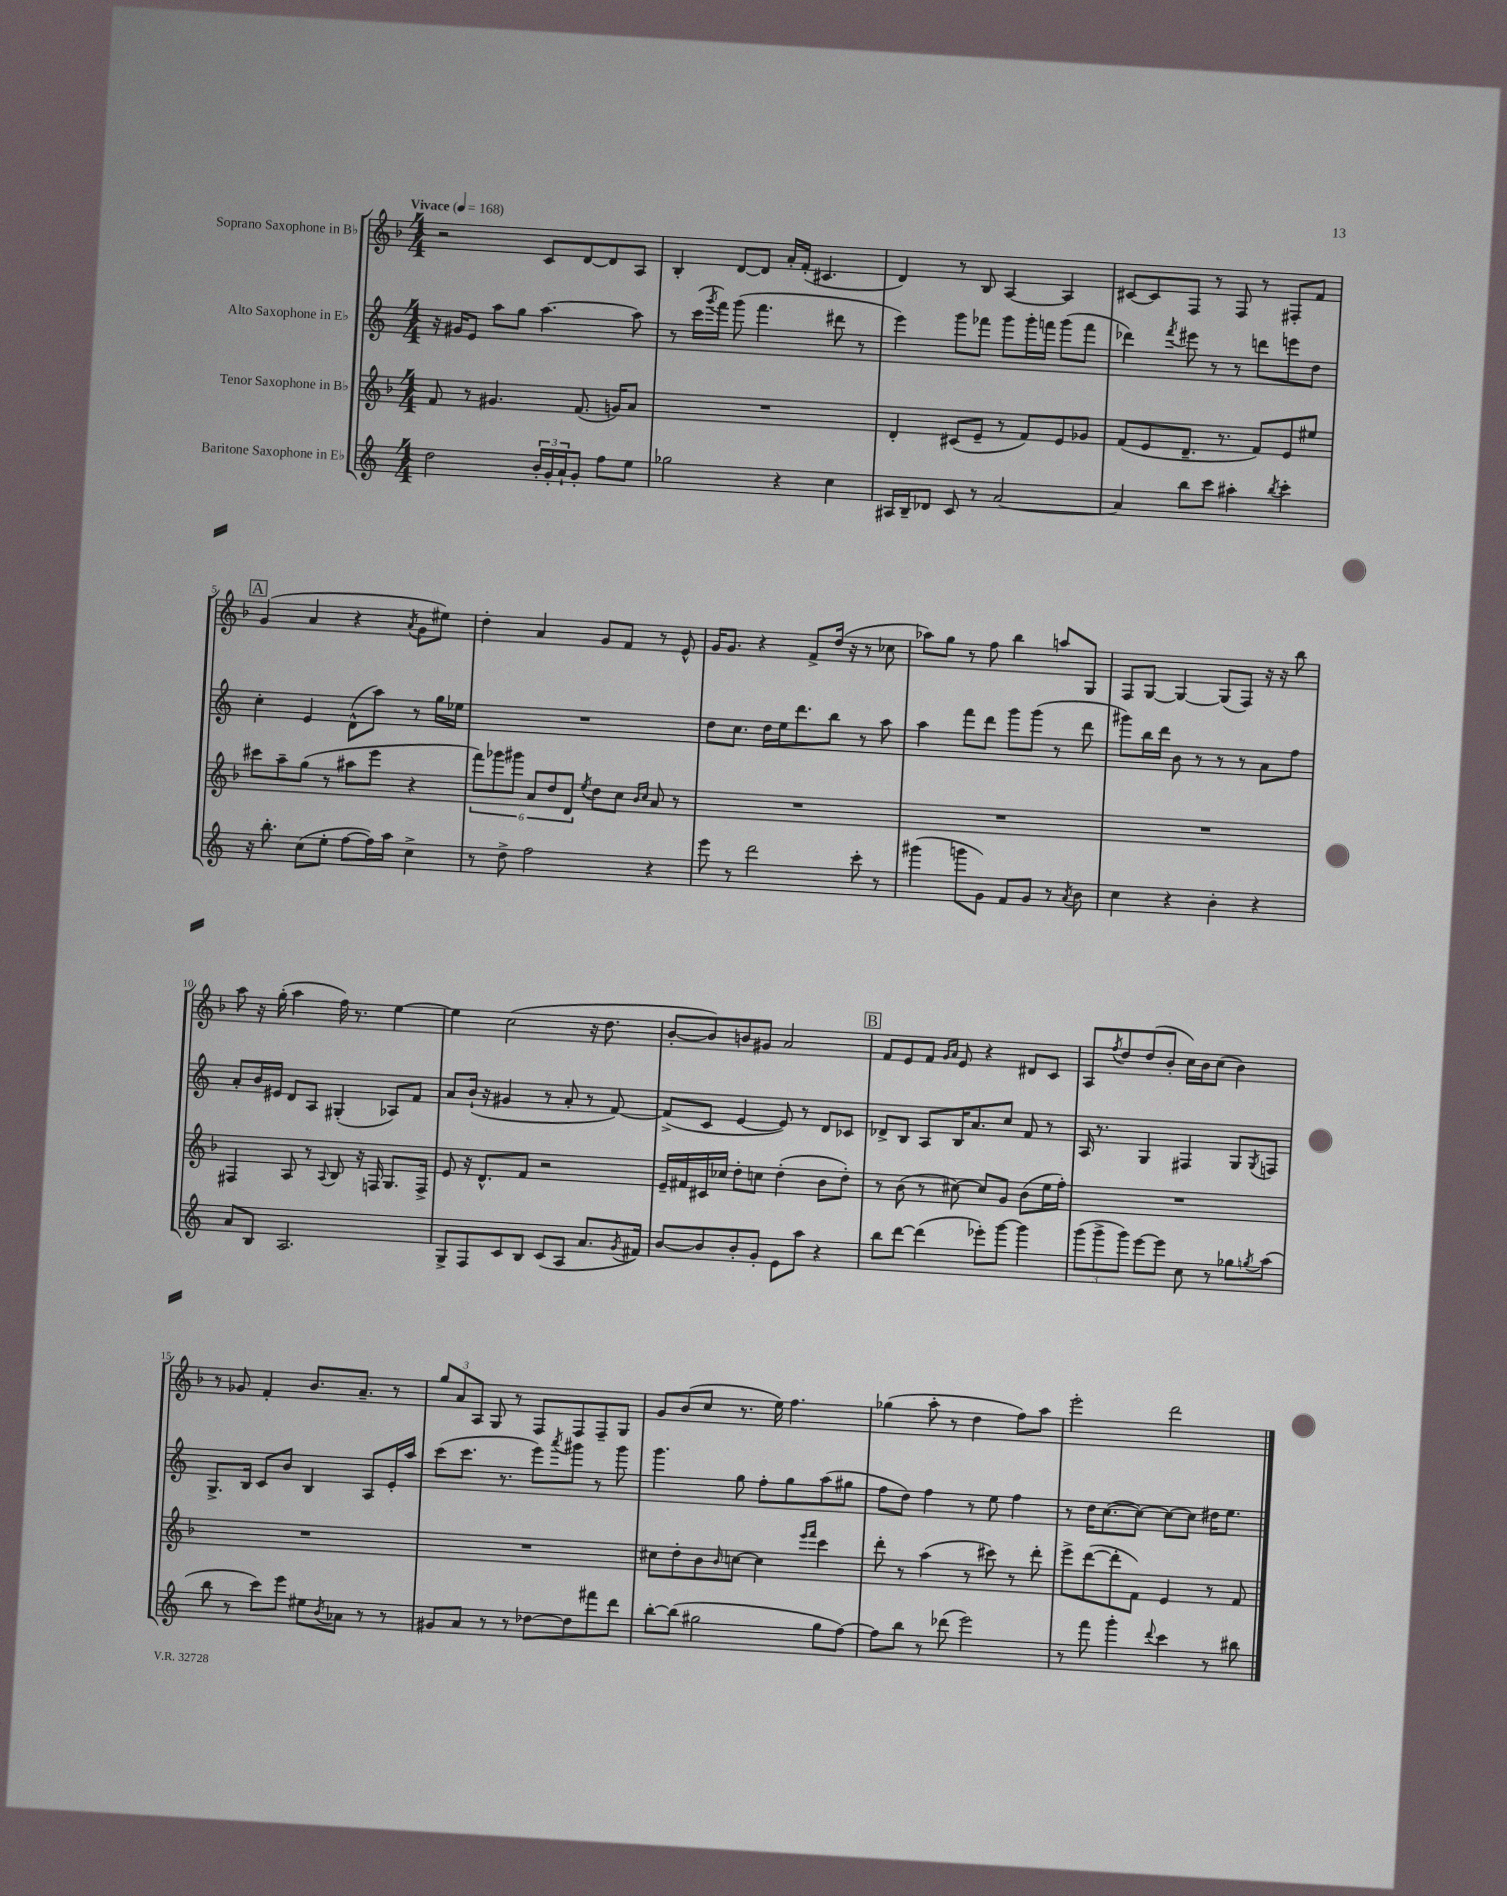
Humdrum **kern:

**kern	**kern	**kern	**kern
*part4	*part3	*part2	*part1
*staff4	*staff3	*staff2	*staff1
*I"Baritone Saxophone in E♭	*I"Tenor Saxophone in B♭	*I"Alto Saxophone in E♭	*I"Soprano Saxophone in B♭
*clefG2	*clefG2	*clefG2	*clefG2
*k[]	*k[b-]	*k[]	*k[b-]
*M4/4	*M4/4	*M4/4	*M4/4
*MM168	*MM168	*MM168	*MM168
=1	=1	=1	=1
!	!	!	!LO:TX:a:B:t=Vivace
2dd\	8f/	16r	2r
.	.	16g#X/KL	.
.	8r	8e/J	.
.	4.g#X/	8aa\L	.
.	.	8gg\J	.
24b'/LL	.	[4.aa\	8c/L
24g'/	.	.	.
24a`/J	.	.	.
8g'/J	(8.f/	.	[8d/
8ff\L	.	.	8d/]
.	16gn/KL)	.	.
8ee\J	8a/J	8aa\]	8A/J
=2	=2	=2	=2
2gg-X\	1r	8r	4B-'/
.	.	(16ccc\LL	.
.	.	8qggg/	.
.	.	16fff\JJ)	.
.	.	(8ggg\	[8d/L
.	.	4.fff\	8d/J]
4r	.	.	16a'/LL
.	.	.	(16f'/JJ
.	.	.	4.c#X/
4cc\	.	8ddd#X\	.
.	.	8r	.
=3	=3	=3	=3
16A#X/LL	4d'/	4eee\)	4d/)
16B~/J	.	.	.
8d-X/J	.	.	.
8c/	(8c#X/L	8ggg\L	8r
8r	8e~/J	8fff-X\J	8B-/
[2a/	8r	8ggg\L	[4A/
.	8f/L)	16ggg'\L	.
.	.	16fffn\JJ	.
.	8e/	(8ggg\L	4A/]
.	8g-X/J	8fff\J	.
=4	=4	=4	=4
4a/]	(8f/L	4ddd-X\)	[8c#X/L
.	8e/	.	8c#/]
.	.	8qfff/	.
8bb\L	8.d~/J	8eee#X\	8F/J
8ccc\J	.	8r	8r
.	8.r	.	.
4aa#X'\	.	8r	8F/
.	8f/L)	8dddn\L	8r
8qbb/	.	.	.
4ccc'\	8e/	8eeen\	8F#X'/L
.	8ee#X/J	8dd\J	8f/J
!!LO:LB:g=z
!!LO:REH:place=s1:t=A
=5	=5	=5	=5
16r	8ccc#X\L	4cc'\	(4g/
8.bb'\	.	.	.
.	8aa~\	.	.
(8cc\L	(8gg\J	4e/	4a/
8ee'\J	8r	.	.
[8ff\L	8aa#X\L	(8d^^\L	4r
16ff\L])	8eee\J	8aa\J)	.
16aa\JJ	.	.	.
.	.	.	8qa/
4cc^\	4r	8r	8g\L
.	.	16gg\LL	8ee#X\J)
.	.	16ee-X\JJ	.
=6	=6	=6	=6
8r	12fff\L)	1r	4dd'\
.	12ggg-X\	.	.
8dd^\	.	.	.
.	12ggg#X\J	.	.
2ff\	12a/L	.	4a/
.	12dd/	.	.
.	12d/J	.	.
.	8qee/	.	.
.	8dd\L	.	8g/L
.	8cc\J	.	8f/J
.	16qqb-/LL	.	.
.	16qqcc/JJ	.	.
4r	8a/	.	8r
.	8r	.	8e^^/
=7	=7	=7	=7
8eee\	1r	8dd\L	16g/KL
.	.	.	8.g/J
8r	.	8.cc\J	.
2ddd\	.	.	4r
.	.	16dd\LL	.
.	.	16ee\J	.
.	.	8.ddd\	.
.	.	.	8f^/L
.	.	8bb\J	(16dd/Jk
.	.	.	16r
8ccc'\	.	8r	8r
8r	.	8aa\	8cc-X\
=8	=8	=8	=8
(4ggg#X\	1r	4aa\	8aa-X\L)
.	.	.	8gg\J
8gggn\L	.	8fff\L	8r
8g\J)	.	8ddd\J	8ff\
8f/L	.	8ggg\L	4bb-\
8g/J	.	(8ggg\J	.
8r	.	8r	8aan/L
8qa/	.	.	.
8b\	.	8ddd\	8G/J
=9	=9	=9	=9
4cc\	1r	8ggg#X\L)	8F/L
.	.	16bb\L	[8G/J
.	.	16ddd\JJ	.
4r	.	8b\	4G/_
.	.	8r	.
4b'\	.	8r	(8G/L]
.	.	8r	8F/J)
4r	.	8a\L	16r
.	.	.	16r
.	.	8ff\J	8bb-\
!!LO:LB:g=z
=10	=10	=10	=10
8a/L	4F#X/	8a'/L	8aa\
8B/J	.	16b/L	16r
.	.	16e#X/JJ	(16gg'\
2.A/	8A/	8d/L	4aa\
.	8r	8A/J	.
.	8qqA/	.	.
.	8B-/	(4G#X'/	16ff\)
.	.	.	8.r
.	16r	.	.
.	16Fn/	.	.
.	8.G/L	8A-X/L)	[4ee\
.	.	8f/J	.
.	16F^/Jk	.	.
=11	=11	=11	=11
8G^/L	8e/	8a/L	4ee\]
8F/	16r	(16b`/Jk	.
.	8.d^^/L	16r	.
8c/	.	4g#X/	(2cc\
8B/J	8f/J	.	.
(8c/L	2r	8r	.
8A/J	.	8a'/	.
8.a/L	.	8r	16r
.	.	.	8.dd\
.	.	[8f/)	.
8qg/	.	.	.
16f#X/Jk)	.	.	.
=12	=12	=12	=12
[8b/L	16e~/LL	(8f^/L]	[8b-'/L
.	16f#X/	.	.
8b/]	16c#X/	8c/J	8b-/])
.	16cc-X/JJ	.	.
8b'/	8dd'\L	[4e/	8bn/
8g'/J	8ccn\J	.	8g#X/J
8e\L	(4dd'\	8e/])	2a/
8aa\J	.	8r	.
4r	8b-\L	8d/L	.
.	8dd'\J)	8c-X/J	.
!!LO:REH:place=s1:t=B
=13	=13	=13	=13
8bb\L	8r	8d-X^/L	8f/L
[8ddd\J	(8b-\	8B/J	8e/
(4ddd\]	8r	8A/L	8f/J
.	.	.	16qqg/LL
.	.	.	16qqa/JJ
.	[8cc#X\)	16B/K	8e/
.	.	8.a/	.
8eee-X'\L)	8cc#/L]	.	4r
[8ggg\J	8g/J	8cc/J	.
4ggg\]	(8b-\L	8f/	8d#X/L
.	16ee\L	8r	8c/J
.	16ff'\JJ)	.	.
=14	=14	=14	=14
(12ggg\L	1r	16A/	8A/L
.	.	8.r	.
12ggg^\	.	.	.
.	.	.	8qff/
.	.	.	8dd/
12ggg\J)	.	.	.
[8eee\L	.	4G/	(8dd/
8eee\J]	.	.	8b-'/J
8cc\	.	4F#X/	16cc\LL)
.	.	.	16b-\J
8r	.	.	(8cc\J
8gg-X\L	.	8G/L	4b-\)
8qggn/	.	8qG/	.
(8aa\J	.	8Fn/J	.
!!LO:LB:g=z
=15	=15	=15	=15
8bb\	1r	8.G^/L	8r
8r	.	.	8g-X/
.	.	16B/Jk	.
8ccc\L)	.	8c/L	4f'/
8eee\J	.	8b/J	.
8ee#X\L	.	4B/	8.b-/L
8qb/	.	.	.
8a-X\J	.	.	.
.	.	.	8.a~/J
8r	.	8A/L	.
8r	.	16e'/L	8r
.	.	16aa/JJ	.
=16	=16	=16	=16
8g#X/L	1r	(8ccc\L	12gg/L
.	.	.	12a/
8a/J	.	8.ccc\J	.
.	.	.	12A/J
8r	.	.	8G/
.	.	8.r	.
8r	.	.	8r
[8dd-X\L	.	8eee\L)	8F/L
.	.	8qaaa/	.
8dd-\]	.	8ggg#X\J	8F/
8fff#X\	.	8r	8F~/
8ddd\J	.	8ggg#\	8G/J
=17	=17	=17	=17
[8bb'\L	8cc#X\L	4.ggg\	8g/L
(8bb\J]	8dd'\	.	(8b-/
2gg#X\	8b-\	.	8cc/J
.	16qqb-/	.	.
.	[8ccn\J	8gg\	8.r
.	4cc\]	8ff'\L	.
.	.	.	16ee\)
.	.	8gg\	4.ff\
.	16qqeee/LL	.	.
.	16qqfff/JJ	.	.
8gg#\L	4ccc\	(8aa\	.
[8ff\J)	.	8gg#X\J	.
=18	=18	=18	=18
8ff\L]	8ddd'\	8ff\L	(4gg-X\
8bb\J	8r	8dd\J)	.
8r	(4aa\	4ff\	8aa'\
(8ddd-X\	.	.	8r
2eee\)	8r	8r	4dd\
.	8ccc#X\)	8ee\	.
.	8r	4ff\	8ff\L)
.	8ddd'\	.	8aa\J
=19	=19	=19	=19
8r	8eee^\L	8r	2eee'\
8fff\	([8ddd\	16dd\KL	.
.	.	([8.cc\	.
4ggg'\	8ddd'\]	.	.
.	8f\J)	8cc\J_)	.
8qqddd/	.	.	.
4ccc\	4e/	8cc\L_	2ddd\
.	.	8cc\J]	.
8r	8r	16dd#X\KL	.
.	.	8.ee\J	.
8bb#X\	8f/	.	.
==	==	==	==
*-	*-	*-	*-
